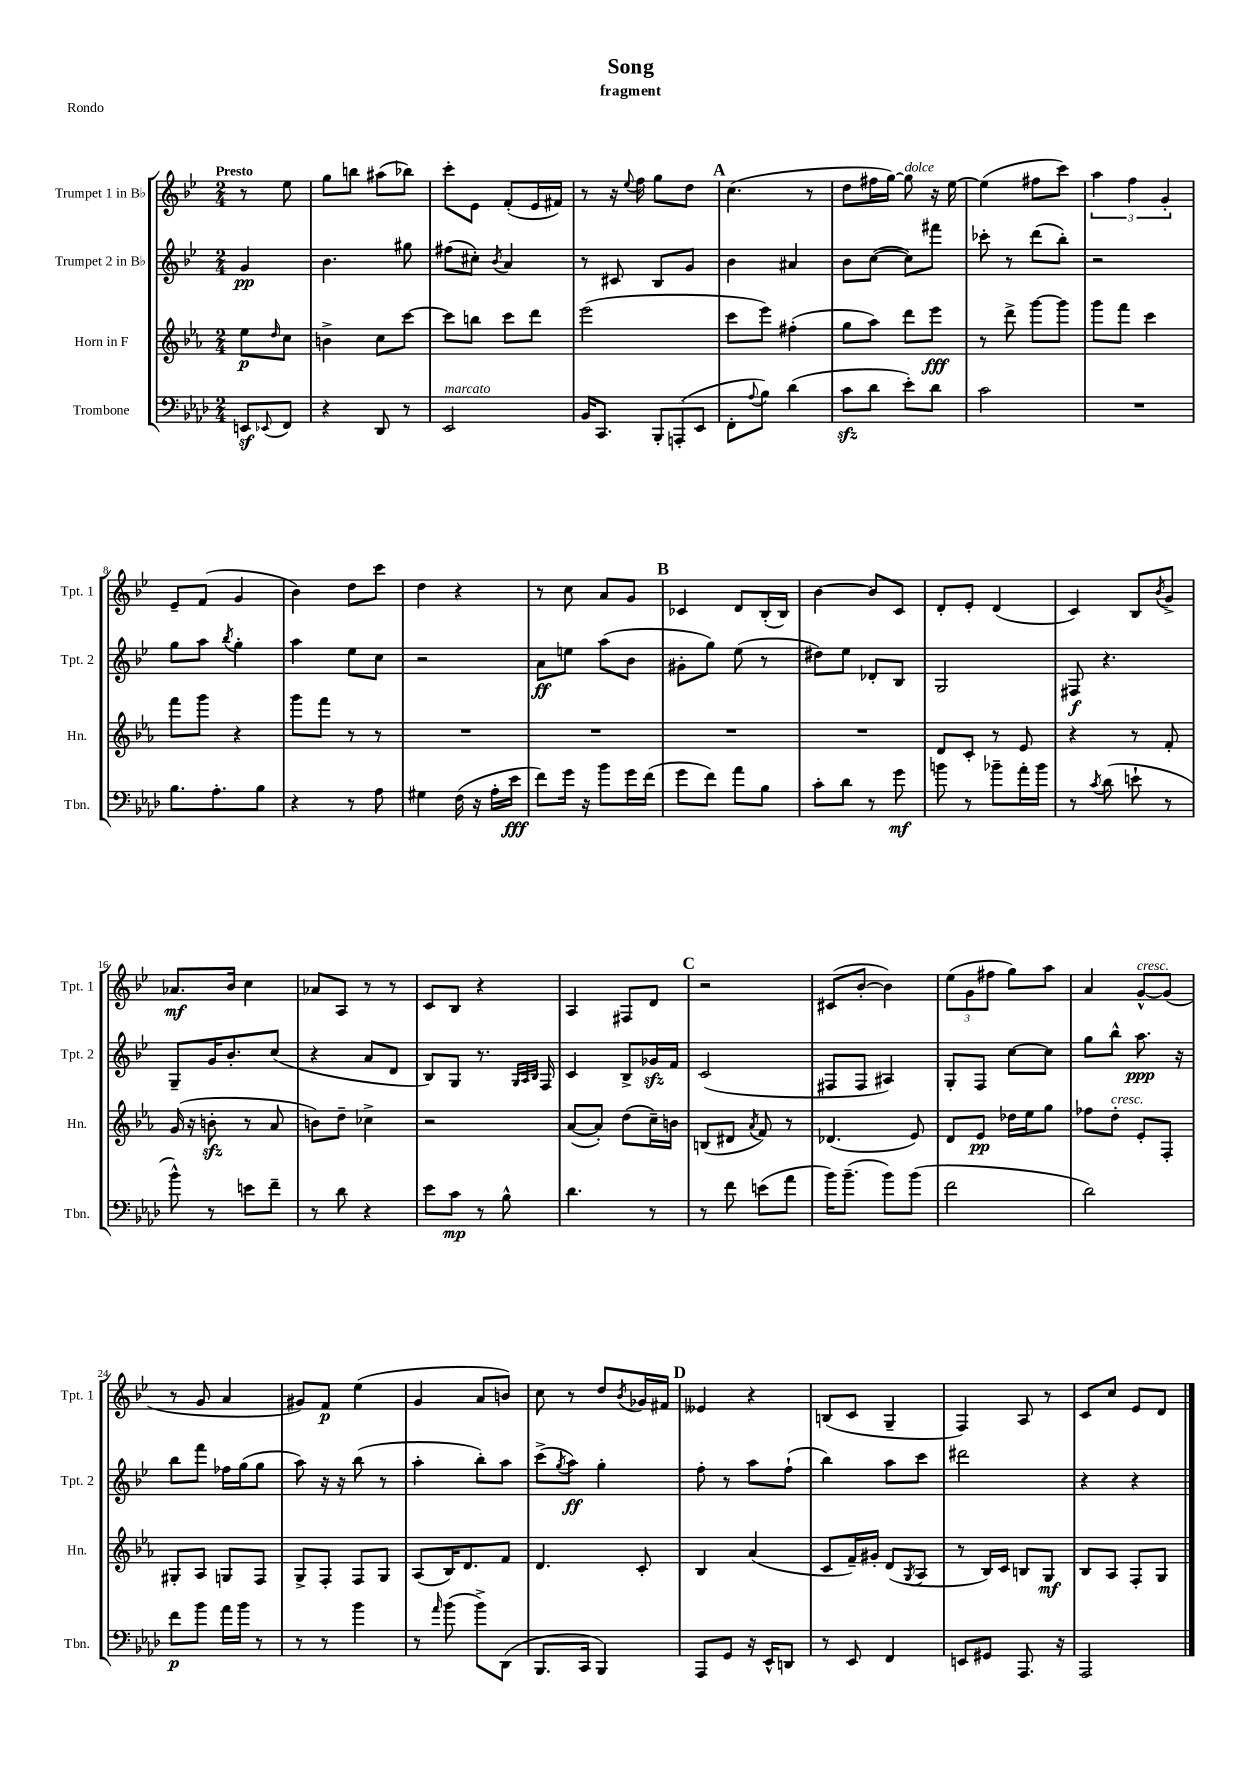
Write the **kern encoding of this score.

**kern	**kern	**kern	**kern
*staff4	*staff3	*staff2	*staff1
*clefF4	*clefG2	*clefG2	*clefG2
*k[b-e-a-d-]	*k[b-e-a-]	*k[b-e-]	*k[b-e-]
*M2/4	*M2/4	*M2/4	*M2/4
8EE/L	8ee-\L	4g/	8r
8qqEE-/	16qqdd/	.	.
8FF/J	8cc\J	.	8ee-\
=	=	=	=
4r	4b^\	4.b-\	8gg\L
.	.	.	8bb\J
8DD-/	8cc\L	.	(8aa#\L
8r	[8ccc\J	8gg#\	8bb-\J)
=	=	=	=
2EE-/	8ccc\]L	(8ff#\L	8ccc'\L
.	8bb\J	8cc#'\J)	8e-\J
.	.	8qb-/	.
.	8ccc\L	4a/	(8f'/L
.	8ddd\J	.	16e-/L
.	.	.	16f#/JJ)
=	=	=	=
16BB-/LK	(2eee-\	8r	8r
8.CC/J	.	.	.
.	.	8c#/	16r
.	.	.	8qqee-/
.	.	.	16ff\
12BBB-'/L	.	8B-/L	8gg\L
(12AAA'/	.	.	.
.	.	8g/J	8dd\J
12EE-/J	.	.	.
=	=	=	=
8FF'\L	8ccc\L	4b-\	(4.cc\
8qqA-/	.	.	.
8B-\J)	8eee-\J)	.	.
(4d-\	(4ff#'\	4a#/	.
.	.	.	8r
=	=	=	=
8c\L	8gg\L	8b-\L	8dd\L
8d-\J	8aa-\J)	([8cc\J	16ff#\L
.	.	.	[16gg\JJ)
8e-'\L)	8ddd\L	8cc\]L)	8gg\]
8d-\J	8eee-\J	8fff#\J	16r
.	.	.	[16ee-\
=	=	=	=
2c\	8r	8ccc-'\	(4ee-\]
.	8ddd^\	8r	.
.	[8ggg\L	(8ddd\L	8ff#\L
.	8ggg\]J	8bb-'\J)	8ccc\J)
=	=	=	=
2r	8ggg\L	2r	6aa\
.	8fff\J	.	.
.	.	.	6ff\
.	4ccc\	.	.
.	.	.	6g'/
=	=	=	=
8.B-\L	8fff\L	8gg\L	8e-~/L
.	8ggg\J	8aa\J	(8f/J
8.A-'\	.	.	.
.	.	8qbb-/	.
.	4r	4gg'\	4g/
8B-\J	.	.	.
=	=	=	=
4r	8ggg\L	4aa\	4b-\)
.	8fff\J	.	.
8r	8r	8ee-\L	8dd\L
8A-\	8r	8cc\J	8ccc\J
=	=	=	=
4G#\	2r	2r	4dd\
(16F\	.	.	4r
16r	.	.	.
16A-'\LL	.	.	.
16e-\JJ	.	.	.
=	=	=	=
8f\L)	2r	8a\L	8r
16g\Jk	.	8ee\J	8cc\
16r	.	.	.
8b-\L	.	(8aa\L	8a/L
16g\L	.	8b-\J	8g/J
(16f\JJ	.	.	.
=	=	=	=
8g\L	2r	8g#'\L	4c-/
8f\J)	.	8gg\J)	.
8a-\L	.	(8ee-\	8d/L
8B-\J	.	8r	(16B-'/L
.	.	.	16B-/JJ)
=	=	=	=
8c'\L	2r	8dd#\L)	[4b-\
8d-\J	.	8ee-\J	.
8r	.	8d-'/L	8b-/]L
8g\	.	8B-/J	8c/J
=	=	=	=
8b\	8d/L	2G/	8d'/L
8r	8c'/J	.	8e-'/J
8b-~\L	8r	.	(4d/
16a-'\L	8e-/	.	.
16b-\JJ	.	.	.
=	=	=	=
8r	4r	8F#/	4c/)
8qc/	.	.	.
(8d-\	.	4.r	.
8e`\	8r	.	8B-/L
.	.	.	8qb-/
8r	8f'/	.	8g^/J
=	=	=	=
8b-^^\)	(16g/	8G~/L	8.a-/L
.	16r	.	.
8r	8b'\	16g/K	.
.	.	8.b-'/	16b-/Jk
8e\L	8r	.	4cc\
8f~\J	8a-/	(8cc/J	.
=	=	=	=
8r	8b\L)	4r	8a-/L
8d-\	8dd~\J	.	8A/J
4r	4cc-^\	8a/L	8r
.	.	8d/J	8r
=	=	=	=
8e-\L	2r	8B-/L)	8c/L
8c\J	.	8G/J	8B-/J
8r	.	8.r	4r
8B-^^\	.	.	.
.	.	32qqG/LLL	.
.	.	32qqA/	.
.	.	32qqB-/JJJ	.
.	.	16F/	.
=	=	=	=
4.d-\	([8a-/L	4c/	4A/
.	8a-'/]J)	.	.
.	(8dd\L	8B-^/L	8F#/L
8r	16cc~\L)	16g-/L	8d/J
.	16b\JJ	16f/JJ	.
=	=	=	=
8r	(8B/L	(2c/	2r
8f\	8d#/J	.	.
.	8qa-/	.	.
(8e\L	8f/)	.	.
8a-\J	8r	.	.
=	=	=	=
16b-\LK)	(4.d-/	8F#/L	(8c#/L
(8.b-~\J	.	.	.
.	.	8F#/J	[8b-'/J
8b-\L)	.	4A#/)	4b-\])
(8b-\J	8e-/)	.	.
=	=	=	=
2f\	8d/L	8G'/L	(12ee-\L
.	.	.	12g\
.	8e-/J	8F/J	.
.	.	.	12ff#\J
.	16dd-\LL	[8cc\L	8gg\L)
.	16ee-\J	.	.
.	8gg\J	8cc\]J	8aa\J
=	=	=	=
2d-\)	8ff-\L	8gg\L	4a/
.	8dd'\J	8bb-^^\J	.
.	8e-'/L	8.aa\	[8g^^/L
.	8F'/J	.	(8g/]J
.	.	16r	.
=	=	=	=
8f\L	8G#'/L	8bb-\L	8r
8b-\J	8A-/J	8fff\J	8g/
16a-\LL	8G/L	16ff-\LL	4a/
16b-\JJ	.	(16gg\J	.
8r	8F/J	8gg\J	.
=	=	=	=
8r	8G^/L	8aa\)	8g#/L)
8r	8F'/J	16r	8f/J
.	.	16r	.
4b-\	8F/L	(8bb-\	(4ee-\
.	8G/J	8r	.
=	=	=	=
8r	(8A-/L	4aa'\	4g/
16qqa-/	.	.	.
(8b-\	16B-/K)	.	.
.	8.d/	.	.
8b-^\L)	.	8bb-'\L)	8a/L
(8DD-\J	8f/J	8aa\J	8b/J)
=	=	=	=
8.BBB-/L	4.d/	(8ccc^\L	8cc\
.	.	8qgg/	.
.	.	8aa\J)	8r
16CC/Jk	.	.	.
4BBB-/)	.	4gg'\	8dd/L
.	.	.	8qb-/
.	8c'/	.	16g-/L
.	.	.	16f#/JJ
=	=	=	=
8AAA-/L	4B-/	8ff'\	4e--/
8GG/J	.	8r	.
16r	(4a-/	8aa\L	4r
16EE-^^/LK	.	.	.
8DD/J	.	(8ff`\J	.
=	=	=	=
8r	8c/L	4bb-\)	(8B/L
8EE-/	16f~/L)	.	8c/J
.	16g#'/JJ	.	.
4FF/	(8d/L	8aa\L	4G~/
.	8qG/	.	.
.	8A-/J	8ccc\J	.
=	=	=	=
8EE/L	8r	2ddd#\	4F/)
8GG#/J	16B-/LL)	.	.
.	16c/JJ	.	.
8.AAA-/	8B/L	.	8A/
.	8G/J	.	8r
16r	.	.	.
=	=	=	=
2AAA-/	8B-/L	4r	8c/L
.	8A-/J	.	8cc/J
.	8F'/L	4r	8e-/L
.	8G/J	.	8d/J
==	==	==	==
*-	*-	*-	*-
